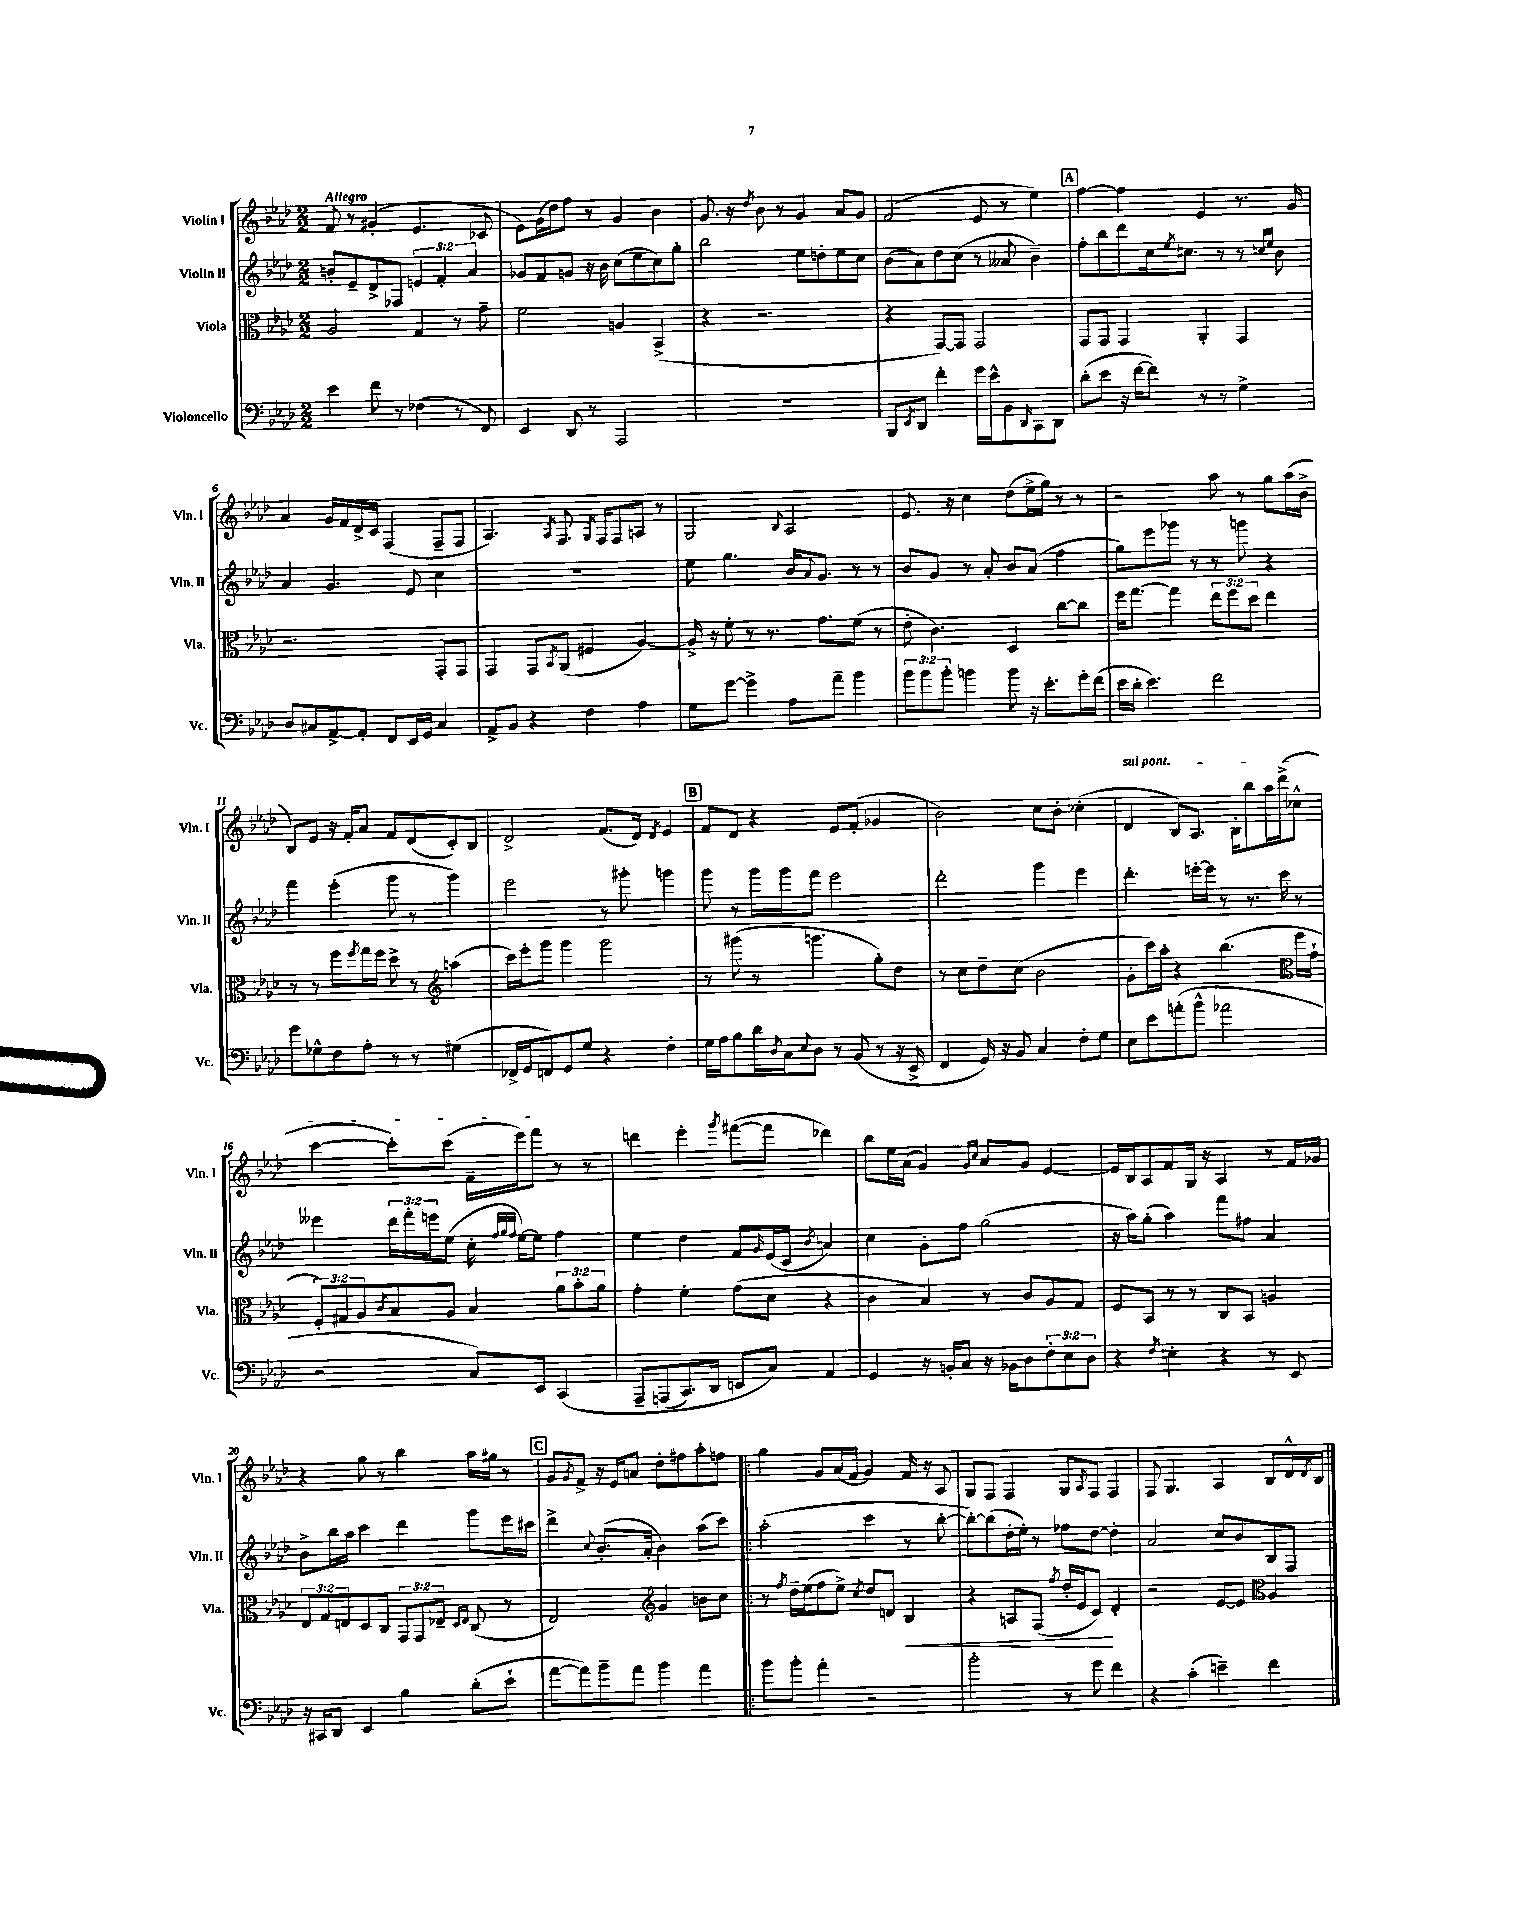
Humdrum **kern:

**kern	**kern	**kern	**kern
*staff4	*staff3	*staff2	*staff1
*clefF4	*clefC3	*clefG2	*clefG2
*k[b-e-a-d-]	*k[b-e-a-d-]	*k[b-e-a-d-]	*k[b-e-a-d-]
*M2/2	*M2/2	*M2/2	*M2/2
4e-	2A-	8b'	8f
.	.	8e-~	8r
8f	.	8d-^	(4g#'
8r	.	8F-	.
(4F-	4G	6e	4.e-
.	.	6f'	.
8r	8r	.	.
.	.	6a-	.
8FF)	8g~	.	8c-
=	=	=	=
4EE-	2f	8g-	8e-)
.	.	8f	(16g
.	.	.	16dd-)
8DD-	.	8g	8ff
8r	.	16r	8r
.	.	16b-	.
2AAA-	4A	(8cc	4g
.	.	8ee-	.
.	(4BB-^	8cc)	4b-
.	.	8gg'	.
=	=	=	=
1r	4r	2bb-	8.g
.	.	.	16r
.	.	.	8qdd-
.	2.r	.	8b-
.	.	.	8r
.	.	8ee-	4g
.	.	8dd'	.
.	.	8ee-	8a-
.	.	8cc	8g
=	=	=	=
8BBB-	4r	(8b-	(2f
8qEE-	.	.	.
8DD-	.	8a-)	.
4f'	[8GG)	8dd-	.
.	8GG]	(8cc	.
16g	2GG	8r	8e-
16e-^^	.	.	.
8BB-	.	8a--	8r
16qqDD-	.	.	.
8CC	.	4b-~)	4ee-)
8DD-	.	.	.
=	=	=	=
(8d-'	8GG	8ff'	[4ff
8e-	8GG	8bb-	.
16r	4GG	8ddd-	4ff]
[16f	.	.	.
8f])	.	16cc	.
.	.	8qee-	.
.	.	8.cc#	.
8r	4AA-'	.	4e-
8r	.	8r	.
4G^	4GG	8r	8.r
.	.	16qqcc	.
.	.	16qqee-	.
.	.	8b-	.
.	.	.	16g
=	=	=	=
8D-	2.r	4a-	4a-
8C#	.	.	.
[8AA-^	.	4.g	16g
.	.	.	16f
8AA-']	.	.	16d-^
.	.	.	16c
8FF	.	.	(4F
16EE-	.	8e-	.
16GG	.	.	.
4C#	8GG'	4cc	8F~
.	8GG	.	8F
=	=	=	=
8AA-^	4GG	1r	4.A-)
8BB-	.	.	.
4r	8GG	.	.
.	8qBB-	.	8qA-
.	(8AA-	.	8.F
4F	4F#	.	.
.	.	.	8qG
.	.	.	16F
.	.	.	8F
4A-	[4A-)	.	8A
.	.	.	8r
=	=	=	=
8G	16A-^]	8ee-	2G
.	16r	.	.
[8g	8f'	4.gg	.
4g^]	8r	.	.
.	8.r	.	.
.	.	.	8qqB-
8A-	.	16b-	2A-
.	.	8qqa-	.
.	8.g	8.g	.
8a-~	.	.	.
4b-	(8f	8r	.
.	8r	8r	.
=	=	=	=
12b-	8e-'	8b-	8.e-
12b-	.	.	.
.	4.c)	8g	.
12b-'	.	.	.
.	.	.	16r
4b	.	8r	4cc
.	.	8a-'	.
8b	4D-	8b-	(8dd-
16r	.	(8a-	16ee-^
8.e-'	.	.	16gg)
.	[8cc	4ff	8r
16g'	8cc]	.	8r
(16f	.	.	.
=	=	=	=
16e-	16ff	8gg)	2r
16d-'	[8.gg	.	.
4.e-)	.	8eee-	.
.	4gg]	8ggg-	.
.	.	8r	.
2f	12ee-	8r	8aa-
.	12ff	.	.
.	.	8ggg	8r
.	12dd-	.	.
.	4ee-	4r	8gg
.	.	.	(16aa-
.	.	.	16b-^
=	=	=	=
8g	8r	4fff	8B-)
8G-^^	8r	.	8e-
8F	8ff	(4eee-'	16r
.	.	.	16f'
.	8qff	.	.
8A-'	16gg	.	8a-
.	16ff	.	.
8r	8dd-^	8ggg	8f
8r	8r	8r	(8d-
*	*clefG2	*	*
(4G#	(4aa	4ggg)	8c')
.	.	.	8B-
=	=	=	=
16FF-^	16ccc)	2eee-	2d-^
16GG	16eee-'	.	.
8FF)	8ggg	.	.
8GG	4ggg	.	.
8G	.	.	.
4r	2ggg	8r	(8.f
.	.	8ggg#'	.
.	.	.	16d-)
.	.	.	8qd-
4F'	.	4ggg	4e-
=	=	=	=
16G	8r	8ggg	8f
16A-	.	.	.
8B-	(8ggg#	8r	8d-
16d-	8r	16ggg	4r
8qD-	.	.	.
16C	.	16ggg	.
8qqE-	.	.	.
8D-	4.ggg	8fff	.
8r	.	2eee-	8e-
(8BB-	.	.	(8f'
8r	8gg')	.	4g-
16r	8dd-	.	.
16EE-^	.	.	.
=	=	=	=
4FF	8r	2ddd-'	2b-)
.	8cc	.	.
16GG)	8dd-~	.	.
16r	.	.	.
8BB-	(8cc	.	.
4C	2b-	4ggg	8cc
.	.	.	8b-'
8F'	.	4eee-	(4cc-'
8G	.	.	.
=	=	=	=
8E-	8g'	4.ddd-'	4d-
8e-	16ccc)	.	.
.	16aa-'	.	.
(8a'	4r	.	8B-)
8b-^^	.	[16eee'	8.A-
.	.	16eee]	.
2a-	(4.bb-	8r	.
.	.	.	16B-'
.	.	8.r	8bb-
.	.	.	16aa-
.	.	16ccc	(16ddd-^
*	*clefC3	*	*
.	16ff	8r	8cc-^^
.	16g`	.	.
=	=	=	=
2r	12F')	4eee--	[4ccc
.	12G#	.	.
.	12A-	.	.
.	8qc	.	.
.	8B-	24ddd-	8ccc'])
.	.	24fff'	.
.	.	24eee	.
.	8A-	(8ee-	(8ccc
8C)	4B-	16cc'	16f~
.	.	32qqff	.
.	.	32qqgg	.
.	.	32qqff	.
.	.	[16ee-)	16eee-)
8EE-	.	8ee-]	8fff
&(4CC	12a-	4ff	8r
.	12b-'	.	.
.	.	.	8r
.	12a-	.	.
=	=	=	=
8AAA-~	4g'	4ee-	4ddd
(8AAA	.	.	.
8.CC)	4f'	4dd-	4eee-'
16DD-	.	.	.
.	.	.	8qggg
8EE	(8g	8f	([8fff#
.	.	16qqg	.
8C&)	8d-	(16e-	8fff#]
.	.	16c	.
.	.	8qb-	.
4AA-	4r	4a)	4ddd-)
=	=	=	=
4GG	4c	4cc	8bb-
.	.	.	16ee-
.	.	.	(16a-
16r	4B-)	8g'	4g)
16BB'	.	.	.
8C	.	8ff	.
.	.	.	16qqg
.	.	.	16qqcc
16r	8r	(2gg	8a-
16BB-	.	.	.
8D-	8c	.	8g
12F'	8A-	.	[4e-
12E-	.	.	.
.	8G	.	.
12D-	.	.	.
=	=	=	=
4r	8F	16r	16e-]
.	.	16aa-)	16B-
.	8BB-	(8gg'	8A-
8qF	.	.	.
4E'	8r	4aa-)	8f
.	8r	.	16G
.	.	.	16r
4r	8C	8fff	4A-
.	8BB-	8ff#	.
8r	4A	4a-	8r
8EE-	.	.	16f
.	.	.	16g-
=	=	=	=
16r	12E-	8b-^	4r
16CC#	.	.	.
.	12G	.	.
8DD-	.	16bb-	.
.	12E	.	.
.	.	16aa-	.
4EE-	8D-	4ccc	8gg
.	8C	.	8r
4B-	12GG	4ddd-	4bb-
.	12GG	.	.
.	12E-~	.	.
.	16qqD-	.	.
.	16qqE-	.	.
(8d-'	(8C	8ggg	16aa-
.	.	.	16gg#
8e-`	8r	16eee-	8r
.	.	16ccc#	.
=	=	=	=
[8a-	2E-)	4ddd-^	8g
.	.	.	8qg
8a-])	.	.	8f^
.	.	8qqcc	.
8b-~	.	(8.b-'	16r
.	.	.	16e-
8a-	.	.	8a
.	.	16a-'	.
*	*clefG2	*	*
4b-	4g	4b-)	8dd-'
.	.	.	8ff#
4a-	8b	(8aa-	8aa-'
.	8cc	8ccc)	8ff
=!|:	=!|:	=!|:	=!|:
8b-	8r	(2aa-'	4gg
.	8qff	.	.
8b-'	16dd-~	.	.
.	(16ee-	.	.
4a-'	8ff	.	8g
.	8ee-^)	.	(16a-
.	.	.	16f
.	8qcc	.	.
2r	8dd-	4ccc	4g)
.	8d	.	.
.	4B-	8r	16f
.	.	.	16r
.	.	[8bb-'	8A-
=	=	=	=
2b-'	4r	8bb-'_)	8G
.	.	(8bb-]	8F
.	8A	16dd-'	4F
.	.	16ee-')	.
.	(8F	8r	.
.	8qff	.	.
8r	16dd-'	8ff-	8G
.	16e-	.	.
.	.	.	8qA-
8g	8c)	[8dd-	8F
4f	4d-'	4dd-']	4F
=	=	=	=
4r	2r	2a-	8F
.	.	.	4.G
(4c'	.	.	.
4e~)	[8e-	8cc	4A-
.	8e-]	8b-	.
*	*clefC3	*	*
4f	4A-	8B-	8B-
.	.	8F	16d-^^
.	.	.	8qd-
.	.	.	16B-
==	==	==	==
*-	*-	*-	*-
